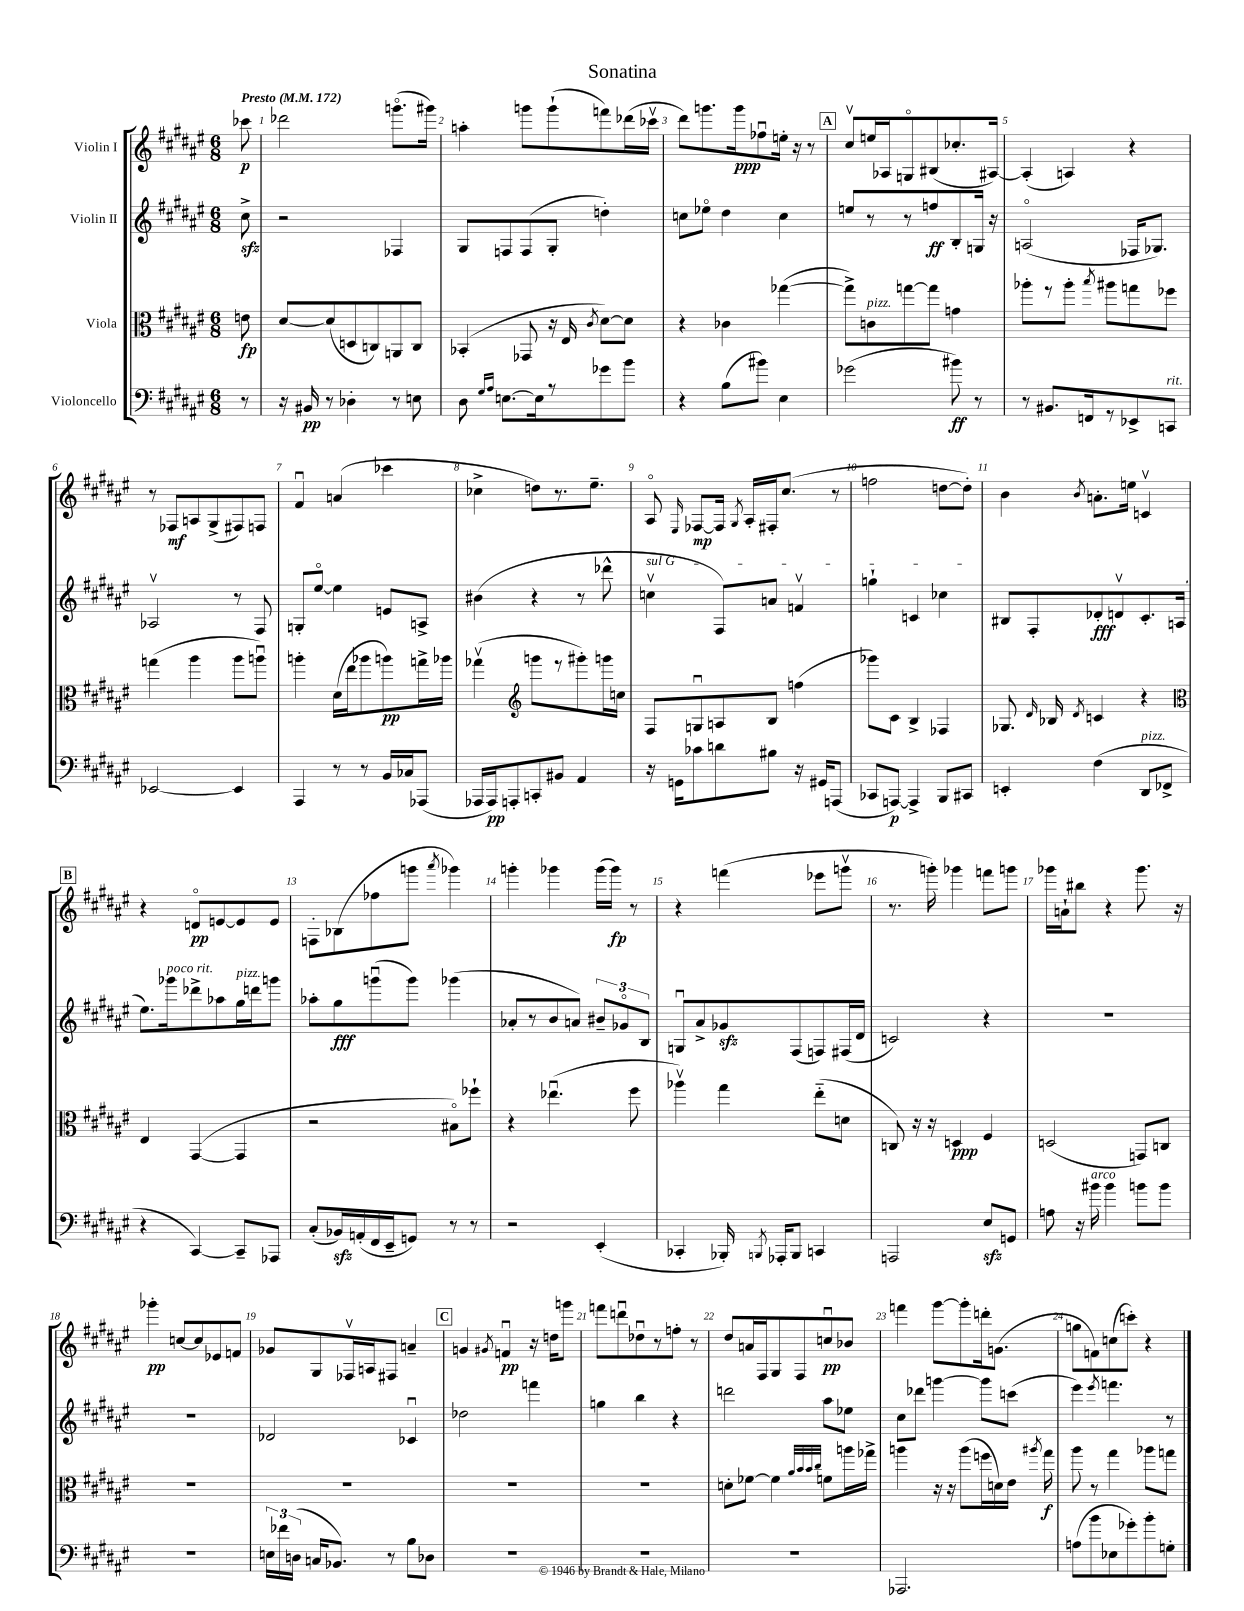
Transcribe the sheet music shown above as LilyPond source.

\header { title = "Sonatina" }
<<
\new StaffGroup <<
\new Staff = "s0" \with { instrumentName = "Violin I" } {
    \clef treble \key fis \major \numericTimeSignature \time 6/8 \partial 8 \tempo "Presto" 4 = 172
    \autoBeamOff ces'''8\p |
    des'''2 g'''8.[\flageolet( gis'''16]) |
    a''4-. g'''8[ g'''8-!( f'''8) des'''16( ces'''16]\upbow |
    dis'''8[) g'''8. g'''16\ppp fes''8\downbow e''16]-. r16 r8 |
    \mark \markup { \box "A" } cis''8[\upbow e''16 aes16 g8\flageolet bis8( ces''8.-. ais16]~) |
    ais4-.( a4) r4 |
    r8 fes8[\mf a8 gis8->( fis8) f8] |
    fis'4\downbow a'4( ces'''4 |
    ces''4-> d''8[) r8. eis''8.]-- |
    ais8\flageolet \grace { eis16 } fes8[~\mp fes16] \acciaccatura { gis8 } ais16[-. fis16-. cis''8.]( r8 |
    f''2 d''8[~ d''8]-.) |
    b'4 \acciaccatura { b'8 } a'8.[-. e''16] c'4\upbow |
    \mark \markup { \box "B" } r4 d'8[\flageolet\pp e'8~ e'8 e'8] |
    f8[-. bes8( fes''8 g'''8] \acciaccatura { ais'''8 } ges'''4) |
    g'''4-. ges'''4 ges'''16[( ges'''16]\fp) r8 |
    r4 f'''4( ees'''8[ g'''8]\upbow |
    r8. g'''16-.) ges'''4 f'''8[ g'''8] |
    ges'''16[ a'16-! bis''8] r4 ges'''8. r16 |
    ges'''4-.\pp c''8[~ c''8 ees'8 f'8] |
    ges'8[ gis8 fes16\upbow a16 fis8] a'4-- |
    \mark \markup { \box "C" } g'4 \acciaccatura { gis'8 } f'4\downbow\pp r16 d''16[ g'''8] |
    f'''8[ d'''8\downbow des''8\downbow r8 f''8]-. r8 |
    dis''8[ a'16 fis16 gis8 fis8 c''8\downbow\pp bes'8] |
    f'''4 gis'''8[~ gis'''8-. d'''16-. g'8.]( |
    g''8[ f'8) c''8( c'''8]-.) r4 \bar "|." |
}
\new Staff = "s1" \with { instrumentName = "Violin II" } {
    \clef treble \key fis \major \numericTimeSignature \time 6/8 \partial 8
    \autoBeamOff cis''8->\sfz |
    r2 fes4 |
    gis8[ f8 f8( gis8]-. d''4-.) |
    c''8[ ees''8]\flageolet dis''4 c''4 |
    \mark \markup { \box "A" } e''8[ r8 r8 f''8\ff b8-. g16] r16 |
    a2\flageolet( fes16[ ges8.]) |
    aes2\upbow r8 fis8 |
    g8[-. eis''8]~\flageolet eis''4 e'8[ a8]-> |
    bis'4( r4 r8 des'''8-^ |
    \once \override TextSpanner.bound-details.left.text = \markup { \italic "sul G" } c''4\upbow\startTextSpan fis8[) a'8] f'4\upbow |
    g''4-! c'4 ces''4\stopTextSpan |
    bis8[ fis8-. des'8-.\fff d'8\upbow cis'8.-. a16]( |
    \mark \markup { \box "B" } eis''8.[) ges'''16^\markup { \italic "poco rit." } des'''8-> aes''8 gis''16^\markup { \italic "pizz." } d'''16 g'''8] |
    aes''8[-. gis''8\fff g'''8\downbow( g'''8]) ges'''4( |
    aes'8[-. r8 b'8 a'8]) \tuplet 3/2 { bis'8[-- ges'8\flageolet b8] } |
    g8[\downbow ais'8-> ges'8\sfz fis8( f8) fis16( dis'16] |
    c'2) r4 |
    R2. |
    R2. |
    des'2 ces'4\downbow |
    \mark \markup { \box "C" } des''2 f'''4 |
    g''4 b''4 r4 |
    d'''2 ais''8[ ees''8] |
    cis''8[ des'''8] g'''4~ g'''8[ c'''8]( |
    eis'''4) \acciaccatura { eis'''8 } f'''4. r8 \bar "|." |
}
\new Staff = "s2" \with { instrumentName = "Viola" } {
    \clef alto \key fis \major \numericTimeSignature \time 6/8 \partial 8
    \autoBeamOff e'8\fp |
    dis'8[~ dis'8( d8 c8) a,8 c8] |
    bes,4-.( ges,8 r16 eis16 \acciaccatura { cis'8 } dis'8[~) dis'8] |
    r4 ces'4 ges''4~( |
    \mark \markup { \box "A" } ges''8[->) c'8^\markup { \italic "pizz." } g''8~ g''8] g'4 |
    aes''8[-. r8 aes''8]-. \acciaccatura { b''8 } ais''8[ g''8 fes''8] |
    g''4( ais''4 ais''8[ a''8]\downbow) |
    a''4-. dis'16[( eis''16 aes''8 a''8\pp) g''16-> aes''16] |
    ges''4\upbow( \clef treble g'''8[ r8 gis'''8-.) g'''16 c''16] |
    fis8[ g8\downbow a8 b8] f''4( |
    ges'''8[) cis'8] b4-> fes4 |
    ges8. \grace { dis'16 } bes16 \acciaccatura { dis'8 } c'4 r4 |
    \mark \markup { \box "B" } \clef alto eis4 gis,4~( gis,4 |
    r2 bis8[\flageolet) fes''8]-! |
    r4 ees''4.\downbow( fis''8 |
    aes''4\upbow) gis''4 eis''8[-_( d'8] |
    c8) r16 r16 d4\ppp fis4 |
    d2( g,8[) c8] |
    R2. |
    R2. |
    \mark \markup { \box "C" } R2. |
    R2. |
    d'8[-. fes'8]~ fes'4 \grace { ais'32[ b'32 b'32 cis''32] } f'8[ a''16 ges''16]-> |
    a''4 r16 r16 a''8[( f''16 d'16) eis'16] \acciaccatura { ais''8 } gis''16\f |
    ais''8 r8 gis''4 aes''8[ g''8] \bar "|." |
}
\new Staff = "s3" \with { instrumentName = "Violoncello" } {
    \clef bass \key fis \major \numericTimeSignature \time 6/8 \partial 8
    \autoBeamOff r8 |
    r16 bis,16\pp r8 des4-. r8 e8 |
    dis8 \grace { gis16[ ais16] } e8.[~ e16 r8 ges'8 b'8] |
    r4 b8[( bis'8]) eis4 |
    \mark \markup { \box "A" } ges'2( bis'8\ff) r8 |
    r8 bis,8.[ f,16 r8 ees,8-> c,8]^\markup { \italic "rit." } |
    ees,2~ ees,4 |
    ais,,4 r8 r8 b,16[ ces16 aes,,8]( |
    aes,,16[ aes,,16\pp) a,,8-. c,8-. bis,8] ais,4 |
    r16 g,16[ ces'8 d'8 bis8] r16 gis,16[ a,,8]( |
    ces,8[ a,,8]~\p) a,,4-> b,,8[ cis,8] |
    e,4-. fis4( dis,8[^\markup { \italic "pizz." } fes,8]-> |
    \mark \markup { \box "B" } r4 cis,4~) cis,8[-- aes,,8] |
    cis8[-.( bes,16\sfz) a,16-.( fis,16 eis,16-- g,8]) r8 r8 |
    r2 eis,4-.( |
    ces,4-. bes,,16-.) \acciaccatura { b,,8 } aes,,16[-. b,,8] c,4 |
    a,,2 eis8[\sfz g,8] |
    a8 r16 bis'16^\markup { \italic "arco" } bis'4 b'8[ b'8] |
    R2. |
    \tuplet 3/2 { e16[ fes'16 d16]( } c16[ bes,8.]) r8 b8[ des8] |
    \mark \markup { \box "C" } R2. |
    R2. |
    R2. |
    aes,,2. |
    a8[( b'8 ees8 ges'8-.) b'8-. g8]-. \bar "|." |
}
>>
>>
\layout { \context { \Score \override BarNumber.break-visibility = ##(#f #t #t) barNumberVisibility = #all-bar-numbers-visible } }
